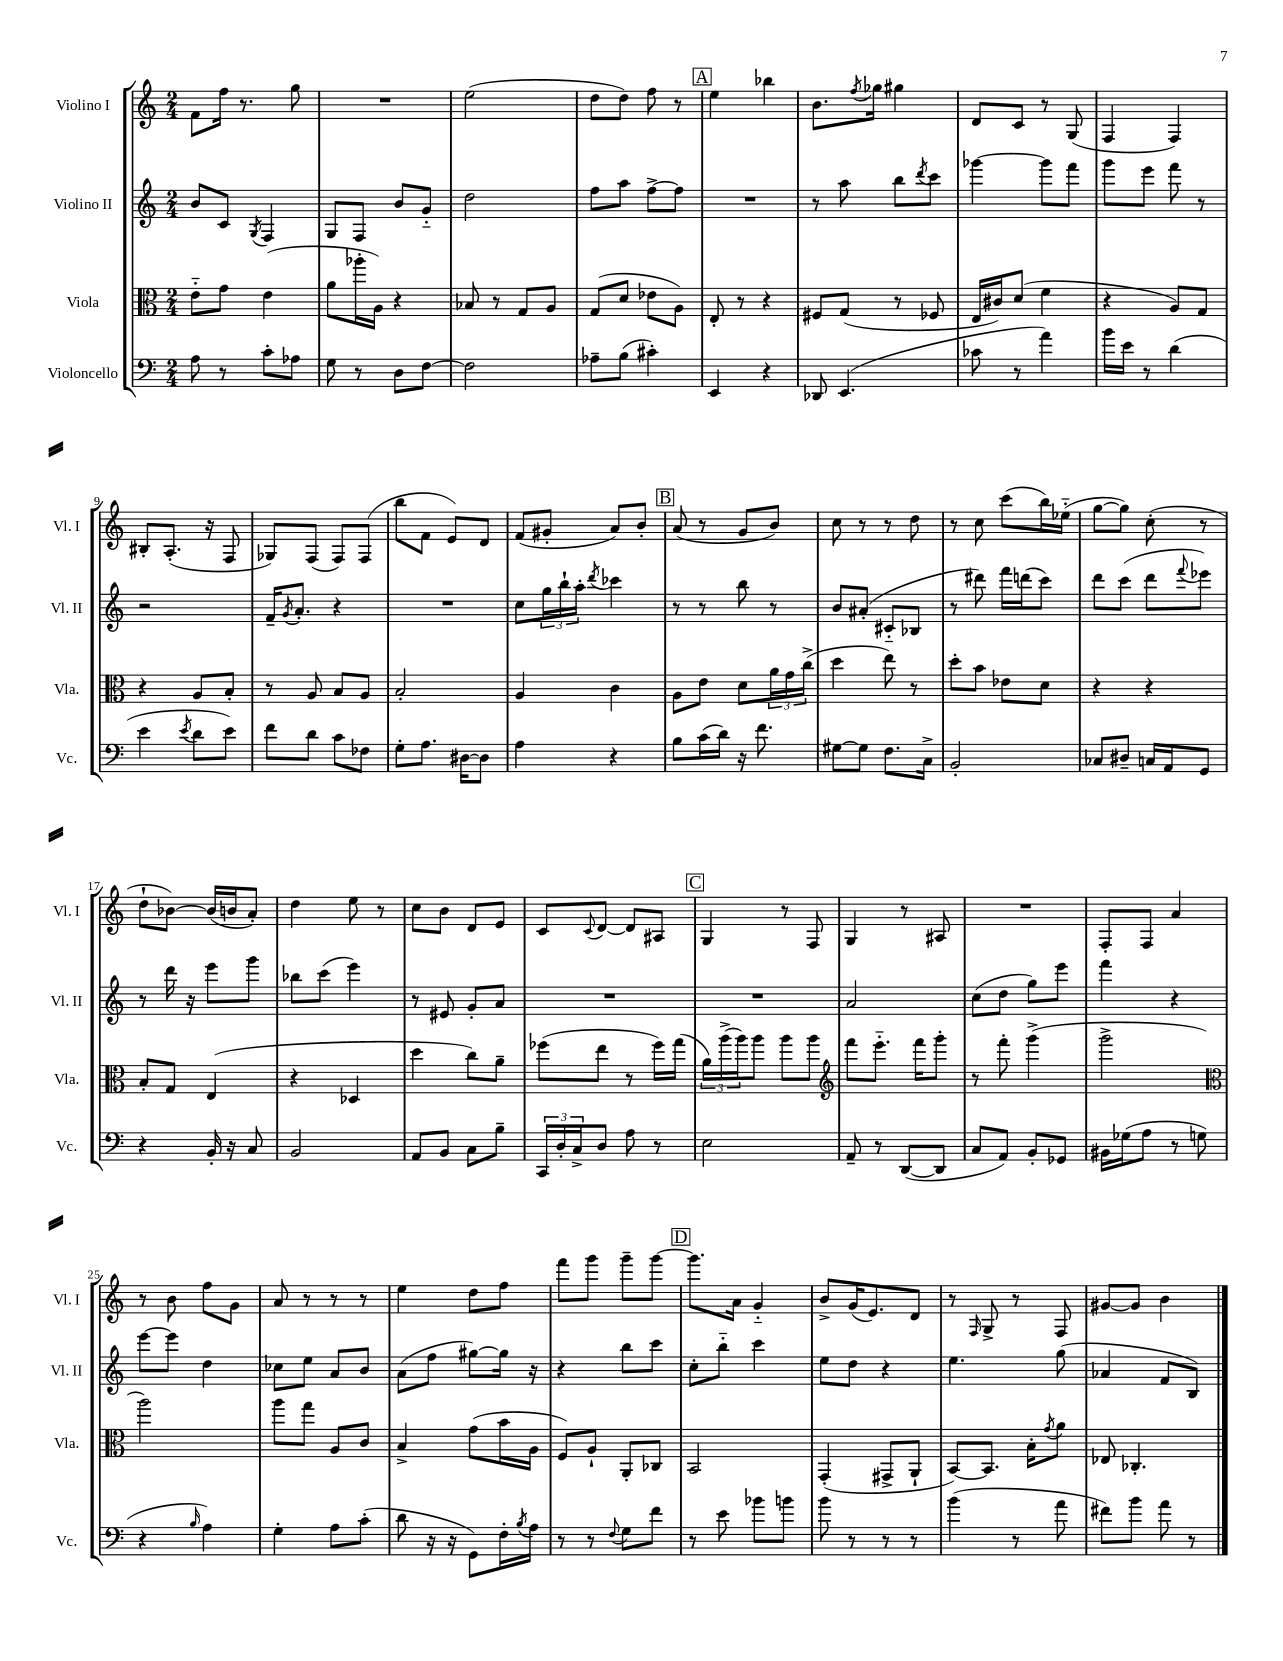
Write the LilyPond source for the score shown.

<<
\new StaffGroup <<
\new Staff = "s0" \with { instrumentName = "Violino I" shortInstrumentName = "Vl. I" } {
    \clef treble \key c \major \numericTimeSignature \time 2/4
    f'8 f''16 r8. g''8 |
    R2 |
    e''2( |
    d''8 d''8) f''8 r8 |
    \mark \markup { \box "A" } e''4 bes''4 |
    b'8. \acciaccatura { f''8 } ges''16 gis''4 |
    d'8 c'8 r8 g8( |
    f4 f4) |
    bis8-. a8.-.( r16 f8 |
    ges8) f8( f8) f8( |
    b''8 f'8 e'8) d'8 |
    f'8( gis'8-. a'8) b'8-. |
    \mark \markup { \box "B" } a'8( r8 g'8 b'8) |
    c''8 r8 r8 d''8 |
    r8 c''8 c'''8( b''16) ees''16-_( |
    g''8~ g''8) c''8-.( r8 |
    d''8-! bes'8~) bes'16( b'16 a'8-.) |
    d''4 e''8 r8 |
    c''8 b'8 d'8 e'8 |
    c'8 \appoggiatura { c'8 } d'8~ d'8 ais8 |
    \mark \markup { \box "C" } g4 r8 f8 |
    g4 r8 ais8 |
    R2 |
    f8-. f8 a'4 |
    r8 b'8 f''8 g'8 |
    a'8 r8 r8 r8 |
    e''4 d''8 f''8 |
    f'''8 g'''8 g'''8-- g'''8~ |
    \mark \markup { \box "D" } g'''8. a'16 g'4-_ |
    b'8-> g'16( e'8.) d'8 |
    r8 \grace { f16 } g8-> r8 f8 |
    gis'8~ gis'8 b'4 \bar "|." |
}
\new Staff = "s1" \with { instrumentName = "Violino II" shortInstrumentName = "Vl. II" } {
    \clef treble \key c \major \numericTimeSignature \time 2/4
    b'8 c'8 \acciaccatura { g8 } f4 |
    g8 f8 b'8 g'8-_ |
    d''2 |
    f''8 a''8 f''8~-> f''8 |
    \mark \markup { \box "A" } R2 |
    r8 a''8 b''8 \acciaccatura { d'''8 } c'''8 |
    ges'''4~ ges'''8 f'''8 |
    g'''8 e'''8 f'''8 r8 |
    r2 |
    f'16-- \acciaccatura { g'8 } a'8.-. r4 |
    R2 |
    c''8 \tuplet 3/2 { g''16 b''16-! a''16-. } \acciaccatura { d'''8 } ces'''4 |
    \mark \markup { \box "B" } r8 r8 b''8 r8 |
    b'8 ais'8-.( cis'8-_ bes8 |
    r8 dis'''8) f'''16 d'''16( c'''8) |
    d'''8 c'''8( d'''8 \appoggiatura { f'''8 } ees'''8) |
    r8 d'''16 r16 e'''8 g'''8 |
    bes''8 c'''8( e'''4) |
    r8 eis'8 g'8-. a'8 |
    R2 |
    \mark \markup { \box "C" } R2 |
    a'2 |
    c''8( d''8 g''8) e'''8 |
    f'''4 r4 |
    e'''8~ e'''8 d''4 |
    ces''8 e''8 a'8 b'8 |
    a'8( f''8 gis''8~) gis''16 r16 |
    r4 b''8 c'''8 |
    \mark \markup { \box "D" } c''8-. b''8-_ c'''4 |
    e''8 d''8 r4 |
    e''4. g''8( |
    aes'4 f'8 b8) \bar "|." |
}
\new Staff = "s2" \with { instrumentName = "Viola" shortInstrumentName = "Vla." } {
    \clef alto \key c \major \numericTimeSignature \time 2/4
    e'8-_ g'8 e'4( |
    a'8 aes''16-. a16) r4 |
    bes8 r8 g8 a8 |
    g8( d'8 ees'8 a8) |
    \mark \markup { \box "A" } e8-. r8 r4 |
    fis8 g8( r8 fes8 |
    e16 cis'16) d'8( f'4 |
    r4 a8) g8 |
    r4 a8 b8-. |
    r8 a8 b8 a8 |
    b2-. |
    a4 c'4 |
    \mark \markup { \box "B" } a8 e'8 d'8 \tuplet 3/2 { a'16 g'16 c''16->( } |
    d''4 e''8) r8 |
    d''8-. b'8 ees'8 d'8 |
    r4 r4 |
    b8-. g8 e4( |
    r4 des4 |
    d''4 c''8) a'8-- |
    fes''8( e''8 r8 fes''16) g''16( |
    \mark \markup { \box "C" } \tuplet 3/2 { a'16) a''16->( a''16) } a''8 a''8 a''8 |
    \clef treble f'''8 e'''8.-_ f'''16 g'''8-. |
    r8 f'''8-. g'''4->( |
    g'''2-> |
    \clef alto a''2) |
    a''8 g''8 a8 c'8 |
    b4-> g'8( b'16 a16 |
    f8) a8-! a,8-. ces8 |
    \mark \markup { \box "D" } b,2 |
    g,4-.( gis,8-> a,8-! |
    b,8~) b,8. b16-. \acciaccatura { g'8 } a'8 |
    ees8 ces4.-. \bar "|." |
}
\new Staff = "s3" \with { instrumentName = "Violoncello" shortInstrumentName = "Vc." } {
    \clef bass \key c \major \numericTimeSignature \time 2/4
    a8 r8 c'8-. aes8 |
    g8 r8 d8 f8~ |
    f2 |
    aes8-- b8( cis'4-.) |
    \mark \markup { \box "A" } e,4 r4 |
    des,8 e,4.( |
    ces'8 r8 a'4) |
    b'16 e'16 r8 d'4( |
    e'4 \acciaccatura { e'8 } d'8 e'8) |
    f'8 d'8 c'8 fes8 |
    g8-. a8. dis16~ dis8 |
    a4 r4 |
    \mark \markup { \box "B" } b8 c'16( d'16) r16 f'8. |
    gis8~ gis8 f8. c16-> |
    b,2-. |
    ces8 dis8-- c16 a,16 g,8 |
    r4 b,16-. r16 c8 |
    b,2 |
    a,8 b,8 c8 b8-- |
    \tuplet 3/2 { c,16 d16-. c16-> } d8 a8 r8 |
    \mark \markup { \box "C" } e2 |
    a,8-- r8 d,8~( d,8 |
    c8 a,8) b,8-. ges,8 |
    bis,16 ges16( a8 r8 g8 |
    r4 \grace { b16 } a4) |
    g4-. a8 c'8-.( |
    d'8 r16 r16 g,8) f16-. \acciaccatura { b8 } a16 |
    r8 r8 \appoggiatura { f8 } g8 f'8 |
    \mark \markup { \box "D" } r8 e'8 bes'8 b'8 |
    b'8 r8 r8 r8 |
    b'4( r8 a'8 |
    fis'8) b'8 a'8 r8 \bar "|." |
}
>>
>>
